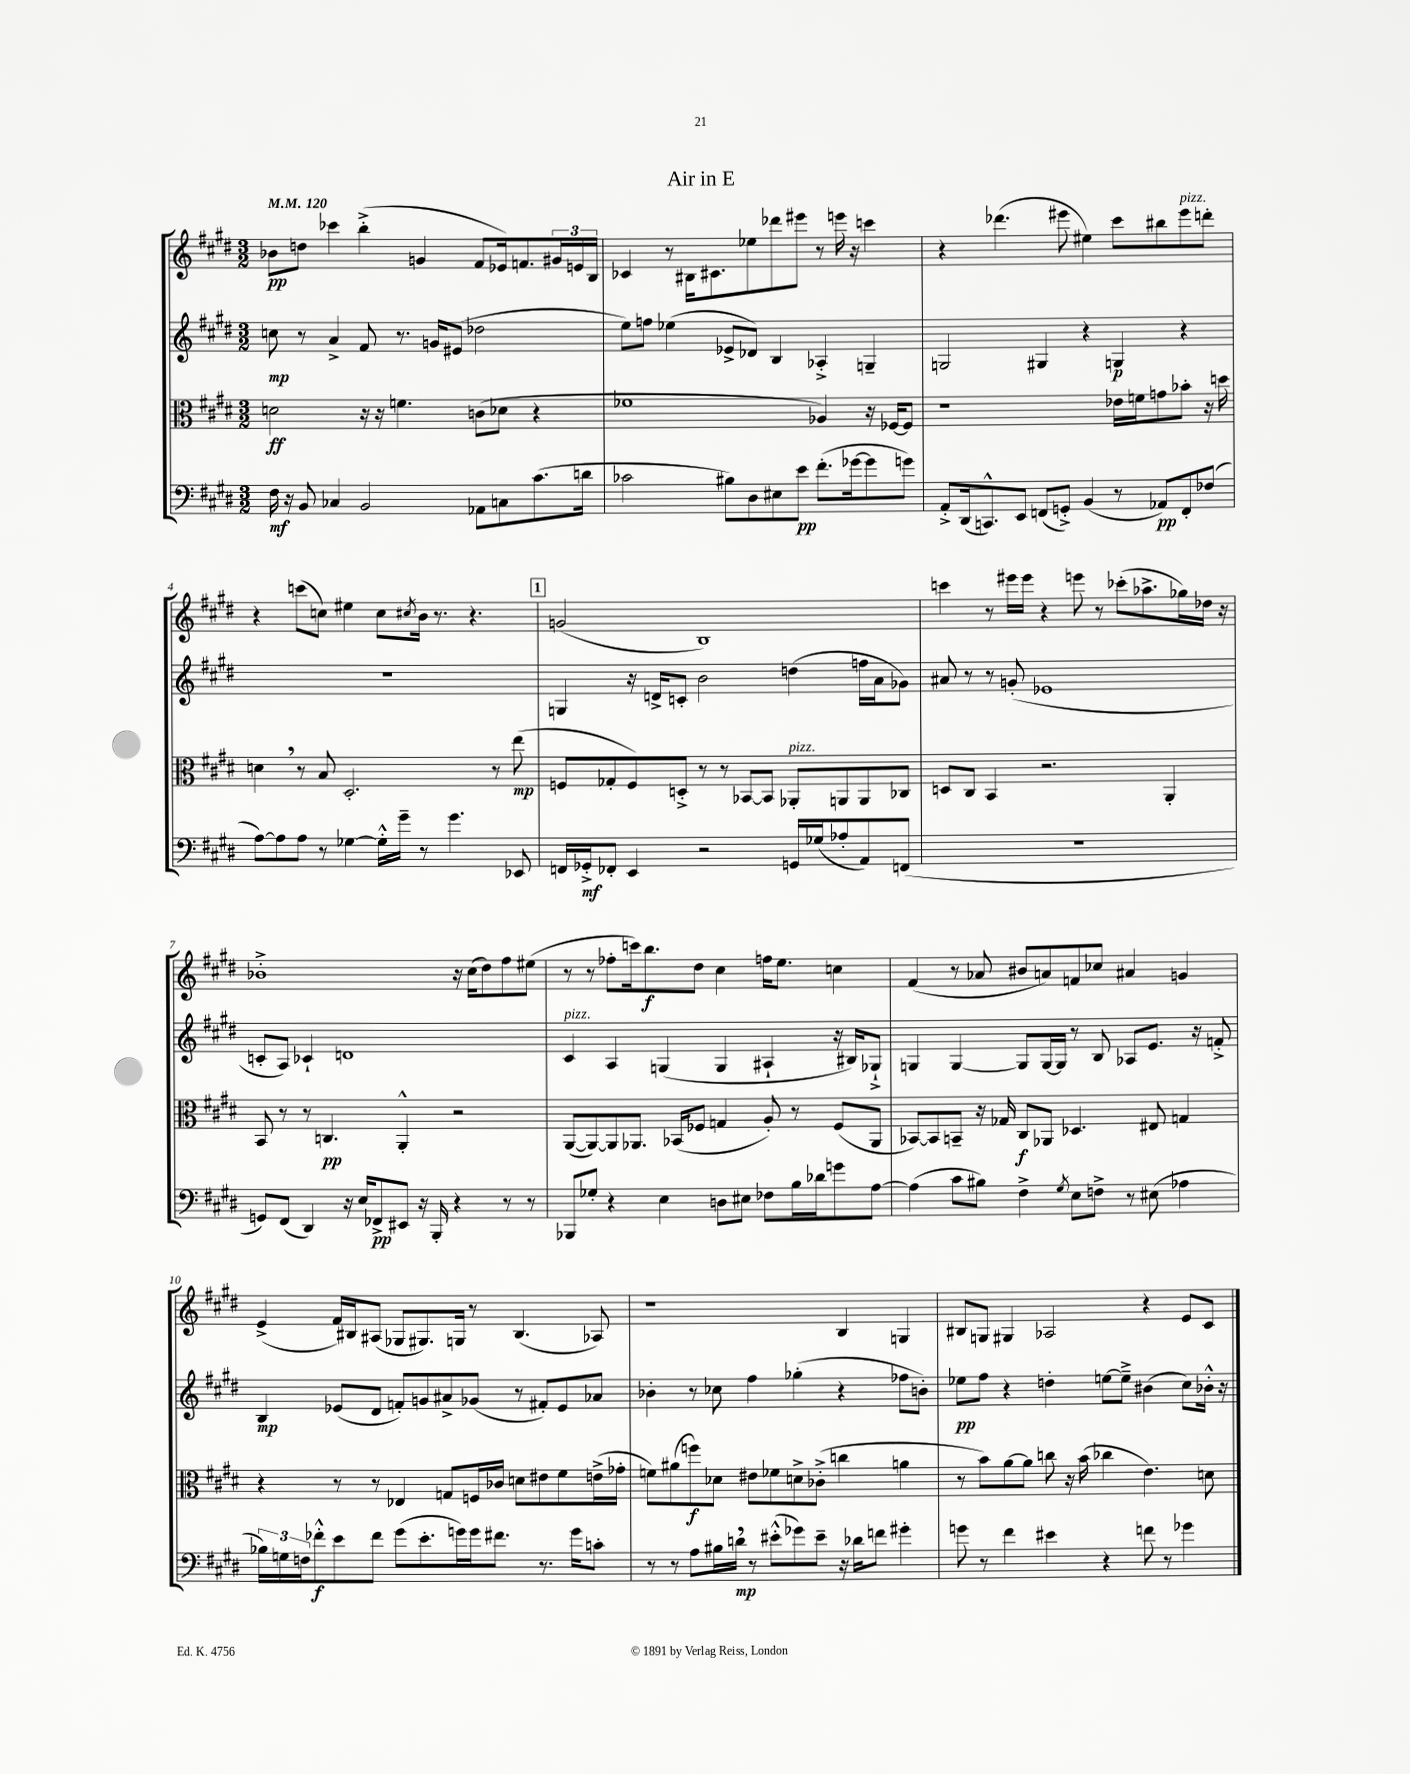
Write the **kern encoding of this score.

**kern	**kern	**kern	**kern
*staff4	*staff3	*staff2	*staff1
*clefF4	*clefC3	*clefG2	*clefG2
*k[f#c#g#d#]	*k[f#c#g#d#]	*k[f#c#g#d#]	*k[f#c#g#d#]
*M3/2	*M3/2	*M3/2	*M3/2
*MM120	*MM120	*MM120	*MM120
16F#	2d	8cc	8b-
16r	.	.	.
8BB	.	8r	8dd
4C-	.	4a^	4ccc-
2BB	16r	8f#	(4bb'^
.	16r	.	.
.	4.f	8.r	.
.	.	.	4g
.	.	16g	.
.	.	(8e#	.
8AA-	(8c	2dd-	8f#
8C	8d-	.	16e-)
.	.	.	8.f
(8.c#	4r	.	.
.	.	.	24g#
.	.	.	24e
16d	.	.	.
.	.	.	24B
=	=	=	=
2c-	1f-	8ee)	4c-
.	.	8ff	.
.	.	(4ee-	8r
.	.	.	16B#
.	.	.	8.c#
8B#)	.	8e-^	.
8D#	.	8d-)	8ee-
8E#	.	4B	8ddd-
8e	.	.	8eee#
(8.f#'	4A-)	4A-'^	8r
.	.	.	16eee
[16g-	.	.	16r
8g-]	16r	4G~	4ccc
.	[16F-	.	.
8g)	8F-]	.	.
=	=	=	=
8AA'^	1r	2G	4r
(16DD#	.	.	.
8.CC^^)	.	.	.
.	.	.	(4.ddd-
8EE	.	.	.
(8FF	.	4G#	.
8GG'^)	.	.	8eee#
(4BB	.	4r	4ee#)
8r	16e-	4G	8ccc#
.	16f	.	.
8AA-)	8g	.	8bb#
8FF'	8b-'	4r	8eee#
(8F-	16r	.	8ddd'
.	16dd	.	.
=	=	=	=
[8A)	4d	1.r	4r
8A]	.	.	.
8A	8r	.	(8ccc
8r	8B	.	8cc)
[4G-	2.D#'	.	4ee#
16G-'^^]	.	.	8cc
16g#~	.	.	.
.	.	.	8qcc#
8r	.	.	16b
.	.	.	8.r
4.g#	.	.	.
.	.	.	4.r
.	8r	.	.
8EE-	(8ee	.	.
=	=	=	=
16FF	8F	4G	(2g
16GG-'^	.	.	.
8FF-'	8G-'	.	.
4EE	8F)	16r	.
.	.	16d^	.
.	8D'^	8c'	.
2r	8r	2b	1B)
.	8r	.	.
.	[8BB-	.	.
.	8BB-]	.	.
16GG	8AA-'	(4dd	.
(16G-	.	.	.
8A-'	8AA	.	.
8AA)	8AA	16ff	.
.	.	16a	.
(8FF	8C-	8g-)	.
=	=	=	=
1.r	8D	8a#	4ccc
.	8C#	8r	.
.	4BB	8r	8r
.	.	(8g'	16eee#
.	.	.	16eee#
.	2.r	1e-	4r
.	.	.	8eee
.	.	.	8r
.	.	.	(8ccc-'
.	.	.	8.aa-^
.	4AA'	.	.
.	.	.	16gg-)
.	.	.	16dd-
.	.	.	16r
=	=	=	=
8GG)	8BB	8c'	1b-'^
(8FF#	8r	8A)	.
4DD#)	8r	4c-`	.
.	4.C	.	.
16r	.	1d	.
16E	.	.	.
8FF-^	.	.	.
8EE#	4AA'^^	.	.
16r	.	.	.
16BBB'	.	.	.
4r	2r	.	16r
.	.	.	(16cc#
.	.	.	8dd#)
8r	.	.	8ff#
8r	.	.	(8ee#
=	=	=	=
8BBB-	([8AA	4c#	8r
8G-'	8AA_)	.	8r
4r	8AA]	4A	8ff-'
.	8.AA-	.	16ccc)
.	.	.	8.bb
4E	.	(4G	.
.	(16BB-	.	.
.	8F-	.	8dd#
8D	4G	4G	4cc#
8E#	.	.	.
8F-	8A')	4A#`	16ff
.	.	.	8.ee
16B	8r	.	.
16d-	.	.	.
8g	(8F-	16r	4cc
.	.	16B#)	.
[8A	8AA-	8G-`^	.
=	=	=	=
(4A]	[8BB-)	4G	(4f#
.	8BB-]	.	.
8c#	8BB~	[4G	8r
8B#)	16r	.	8a-
.	16G-	.	.
4F#^	8C#	8G]	8b#
.	8AA-	[16G	8a)
.	.	16G]	.
8qG#	.	.	.
8E	4.D-	8r	8f
8F^	.	8B	8cc-
8r	.	8A-	4a#
(8E#	8E#	8.e	.
4A-	4G	.	4g
.	.	16r	.
.	.	8f'^	.
=	=	=	=
24B-)	4r	4B	(4e^
24G	.	.	.
24F	.	.	.
8f-'^^	.	.	.
8e	8r	(8e-	16f#)
.	.	.	16B#
8f-	8r	8d#	(8A#
(8g#	4E-	8f')	8G-
8.e'	.	8g	8.G#)
.	8G	8a#^	.
16g)	.	.	16G
16g	16F	(8g-	8r
8.f#	16c-	.	.
.	8d	8r	(4.B#
8.r	8e#	8f#')	.
.	8f#	8e-	.
16g	.	.	.
8c'	(16e^	8a-	8A-)
.	16g-'	.	.
=	=	=	=
8r	8f)	4b-'	1r
8r	(8a#	.	.
8A	8ff)	8r	.
16B#	8d-	8cc-	.
16d	.	.	.
8r	8e#	4ff#	.
(8e#'^^	8f-	.	.
8g-)	8d^	(4gg-'	.
8e#~	(8c-'^	.	.
16r	4cc	4r	4B
16d-	.	.	.
8f	.	.	.
4g#'	4a	8ff-	4G
.	.	8b')	.
=	=	=	=
8g	8r	8ee-	8B#
8r	8b)	8ff#	8G
4f#	[8a	4r	4G#
.	8a]	.	.
4e#	8cc	4dd'	2A-
.	16r	.	.
.	(16b	.	.
4r	4cc-	[8ee	.
.	.	8ee~^]	.
8f	4.e)	(4b#	4r
8r	.	.	.
4g-	.	8cc#)	8e
.	8d	16b-'^^	8c#
.	.	16r	.
==	==	==	==
*-	*-	*-	*-
